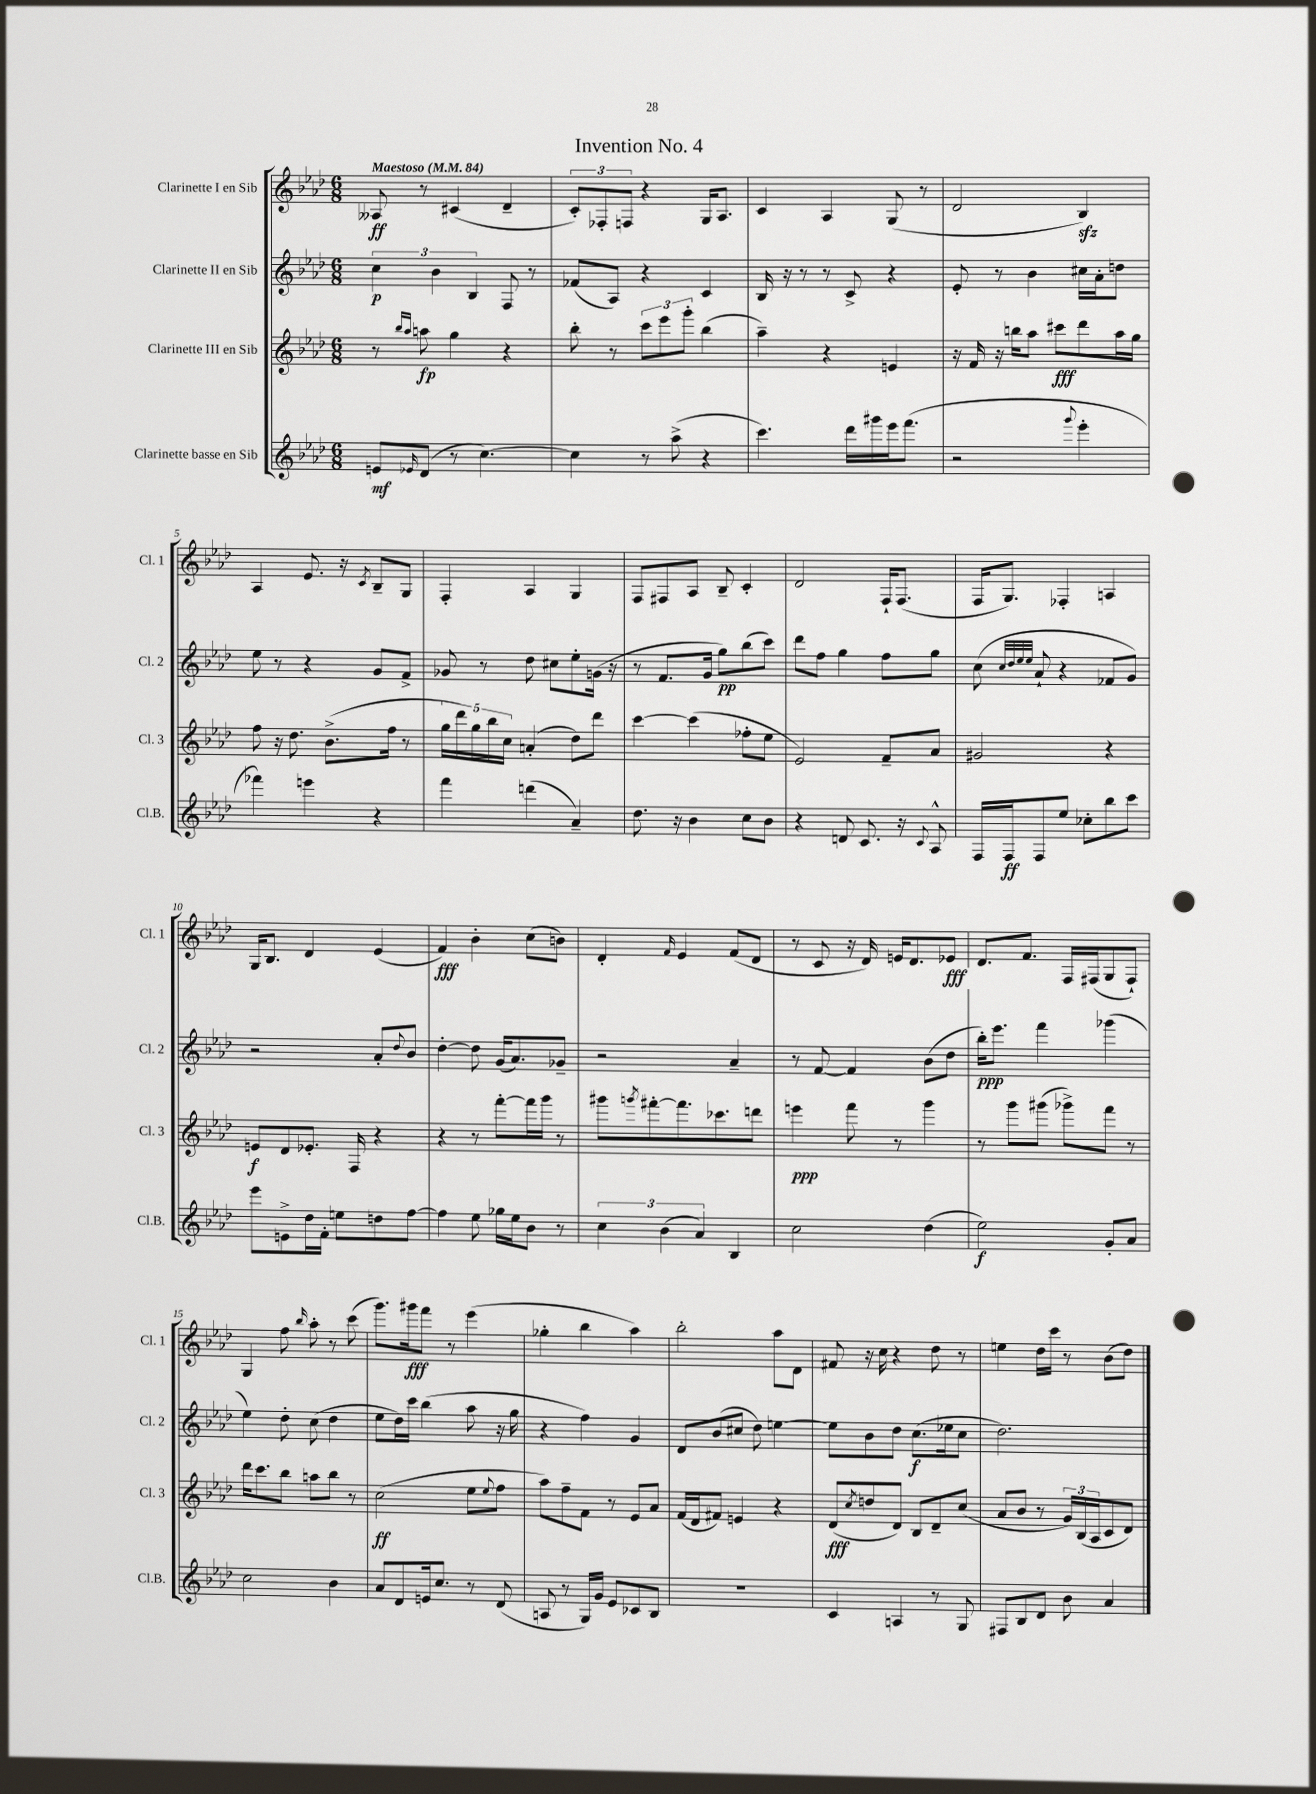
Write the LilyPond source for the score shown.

\header { title = "Invention No. 4" }
<<
\new StaffGroup <<
\new Staff = "s0" \with { instrumentName = "Clarinette I en Sib" shortInstrumentName = "Cl. 1" } {
    \clef treble \key aes \major \numericTimeSignature \time 6/8 \tempo "Maestoso" 4 = 84
    aeses8\ff r8 cis'4( des'4-- |
    \tuplet 3/2 { c'8-.) fes8-. f8 } r4 g16 aes8. |
    c'4 aes4 g8( r8 |
    des'2 bes4\sfz) |
    aes4 ees'8. r16 \acciaccatura { c'8 } bes8-- g8 |
    f4-. aes4 g4 |
    f8 fis8 aes8 bes8-- c'4-. |
    des'2 f16-! f8.( |
    f16 g8.) fes4-. a4 |
    g16 bes8. des'4 ees'4( |
    f'4\fff) bes'4-. c''8( b'8) |
    des'4-. \grace { f'16 } ees'4 f'8( des'8 |
    r8 c'8 r16 des'16) e'16 des'8. ees'8\fff |
    des'8. f'8. f16 fis16( g8 fis8-!) |
    g4 f''8 \grace { bes''16 } aes''8-. r8 c'''8( |
    g'''8.) gis'''16\fff f'''8 r8 ees'''4( |
    ges''4-. bes''4 aes''4) |
    bes''2-. aes''8 des'8 |
    fis'8 r16 c''16 r4 des''8 r8 |
    e''4 des''16 c'''16 r8 bes'8( des''8) \bar "|." |
}
\new Staff = "s1" \with { instrumentName = "Clarinette II en Sib" shortInstrumentName = "Cl. 2" } {
    \clef treble \key aes \major \numericTimeSignature \time 6/8
    \tuplet 3/2 { c''4\p bes'4 bes4 } f8 r8 |
    fes'8( aes8) r4 c'4 |
    bes16 r16 r8 r8 c'8-> r4 |
    ees'8-. r8 bes'4 cis''16 aes'16-. d''8 |
    ees''8 r8 r4 g'8 f'8-> |
    ges'8 r8 des''8 cis''8 ees''8-. g'16( r16 |
    r8 f'8. g'16 g''8\pp) bes''8( c'''8) |
    des'''8 f''8 g''4 f''8 g''8 |
    c''8( \grace { c''32 des''32 ees''32 ees''32 } aes'8-! r4 fes'8 g'8) |
    r2 aes'8-. \appoggiatura { des''8 } bes'8 |
    des''4~-. des''8 g'16( aes'8.) ges'8-- |
    r2 aes'4-- |
    r8 f'8~ f'4 bes'8( des''8 |
    bes''16-.\ppp) ees'''8. f'''4 ges'''4( |
    ees''4) des''8-. c''8( des''4 |
    ees''8 des''16) c'''16 bes''4( aes''8 r16 g''16 |
    r4 f''4) g'4 |
    des'8 bes'8( cis''8 des''8) e''4~ |
    e''8 bes'8 des''8 c''8.\f( ees''16 c''8 |
    des''2.) \bar "|." |
}
\new Staff = "s2" \with { instrumentName = "Clarinette III en Sib" shortInstrumentName = "Cl. 3" } {
    \clef treble \key aes \major \numericTimeSignature \time 6/8
    r8 \grace { bes''16 aes''16 } a''8\fp g''4 r4 |
    bes''8-. r8 \tuplet 3/2 { c'''8 ees'''8 g'''8-. } bes''4( |
    aes''4--) r4 e'4 |
    r16 f'16 r16 b''16 aes''8 cis'''8\fff des'''8 aes''16 g''16 |
    f''8 r16 des''8. bes'8.->( f''16 r8 |
    \tuplet 5/4 { g''16 des'''16) g''16 bes''16 c''16 } a'4-.( des''8) des'''8 |
    c'''4~ c'''4( fes''8-. ees''8 |
    ees'2) f'8-- aes'8 |
    gis'2 r4 |
    e'8\f des'8 ees'8.-. f16 r4 |
    r4 r8 f'''8~-. f'''16 g'''16 r8 |
    gis'''8 \acciaccatura { g'''8 } fis'''8~-. fis'''8. ces'''8. d'''8 |
    e'''4\ppp f'''8 r8 g'''4 |
    r8 g'''8 gis'''8( ges'''8->) f'''8 r8 |
    des'''16 c'''8. bes''8 a''8 bes''8 r8 |
    c''2\ff( ees''8 \appoggiatura { ees''8 } f''8 |
    aes''8) f''8-- f'8 r8 ees'8 aes'8 |
    f'16( des'16 fis'8) e'4 r4 |
    des'8\fff( \acciaccatura { c''8 } d''8 des'8) bes8 des'8-- c''8( |
    aes'8 bes'8 r8 \tuplet 3/2 { g'16) bes16( aes16 } c'8 des'8) \bar "|." |
}
\new Staff = "s3" \with { instrumentName = "Clarinette basse en Sib" shortInstrumentName = "Cl.B." } {
    \clef treble \key aes \major \numericTimeSignature \time 6/8
    e'8\mf \grace { ees'16 } des'8( r8 c''4.~) |
    c''4 r8 aes''8->( r4 |
    c'''4.) des'''16 gis'''16 ees'''16 f'''8.( |
    r2 \appoggiatura { g'''8 } ees'''4-. |
    fes'''4) e'''4 r4 |
    f'''4 d'''4( aes'4--) |
    des''8. r16 bes'4 c''8 bes'8 |
    r4 d'8 c'8. r16 \appoggiatura { c'8 } aes8-^ |
    f16 f16\ff f8 ees''8 ces''8-. bes''8 c'''8 |
    ees'''8 e'8-> des''16 f'16-. e''8 d''8 f''8~ |
    f''4 ees''8 ges''16 ees''16 bes'8 r8 |
    \tuplet 3/2 { c''4 bes'4( aes'4) } bes4 |
    c''2 des''4( |
    ees''2\f) g'8-. aes'8 |
    c''2 bes'4 |
    aes'8 des'8 e'16 c''8. r8 des'8( |
    a8 r8 g16) g'16 ees'8 ces'8 bes8 |
    R2. |
    c'4 a4 r8 g8 |
    fis8 bes8 des'8 bes'8 aes'4 \bar "|." |
}
>>
>>
